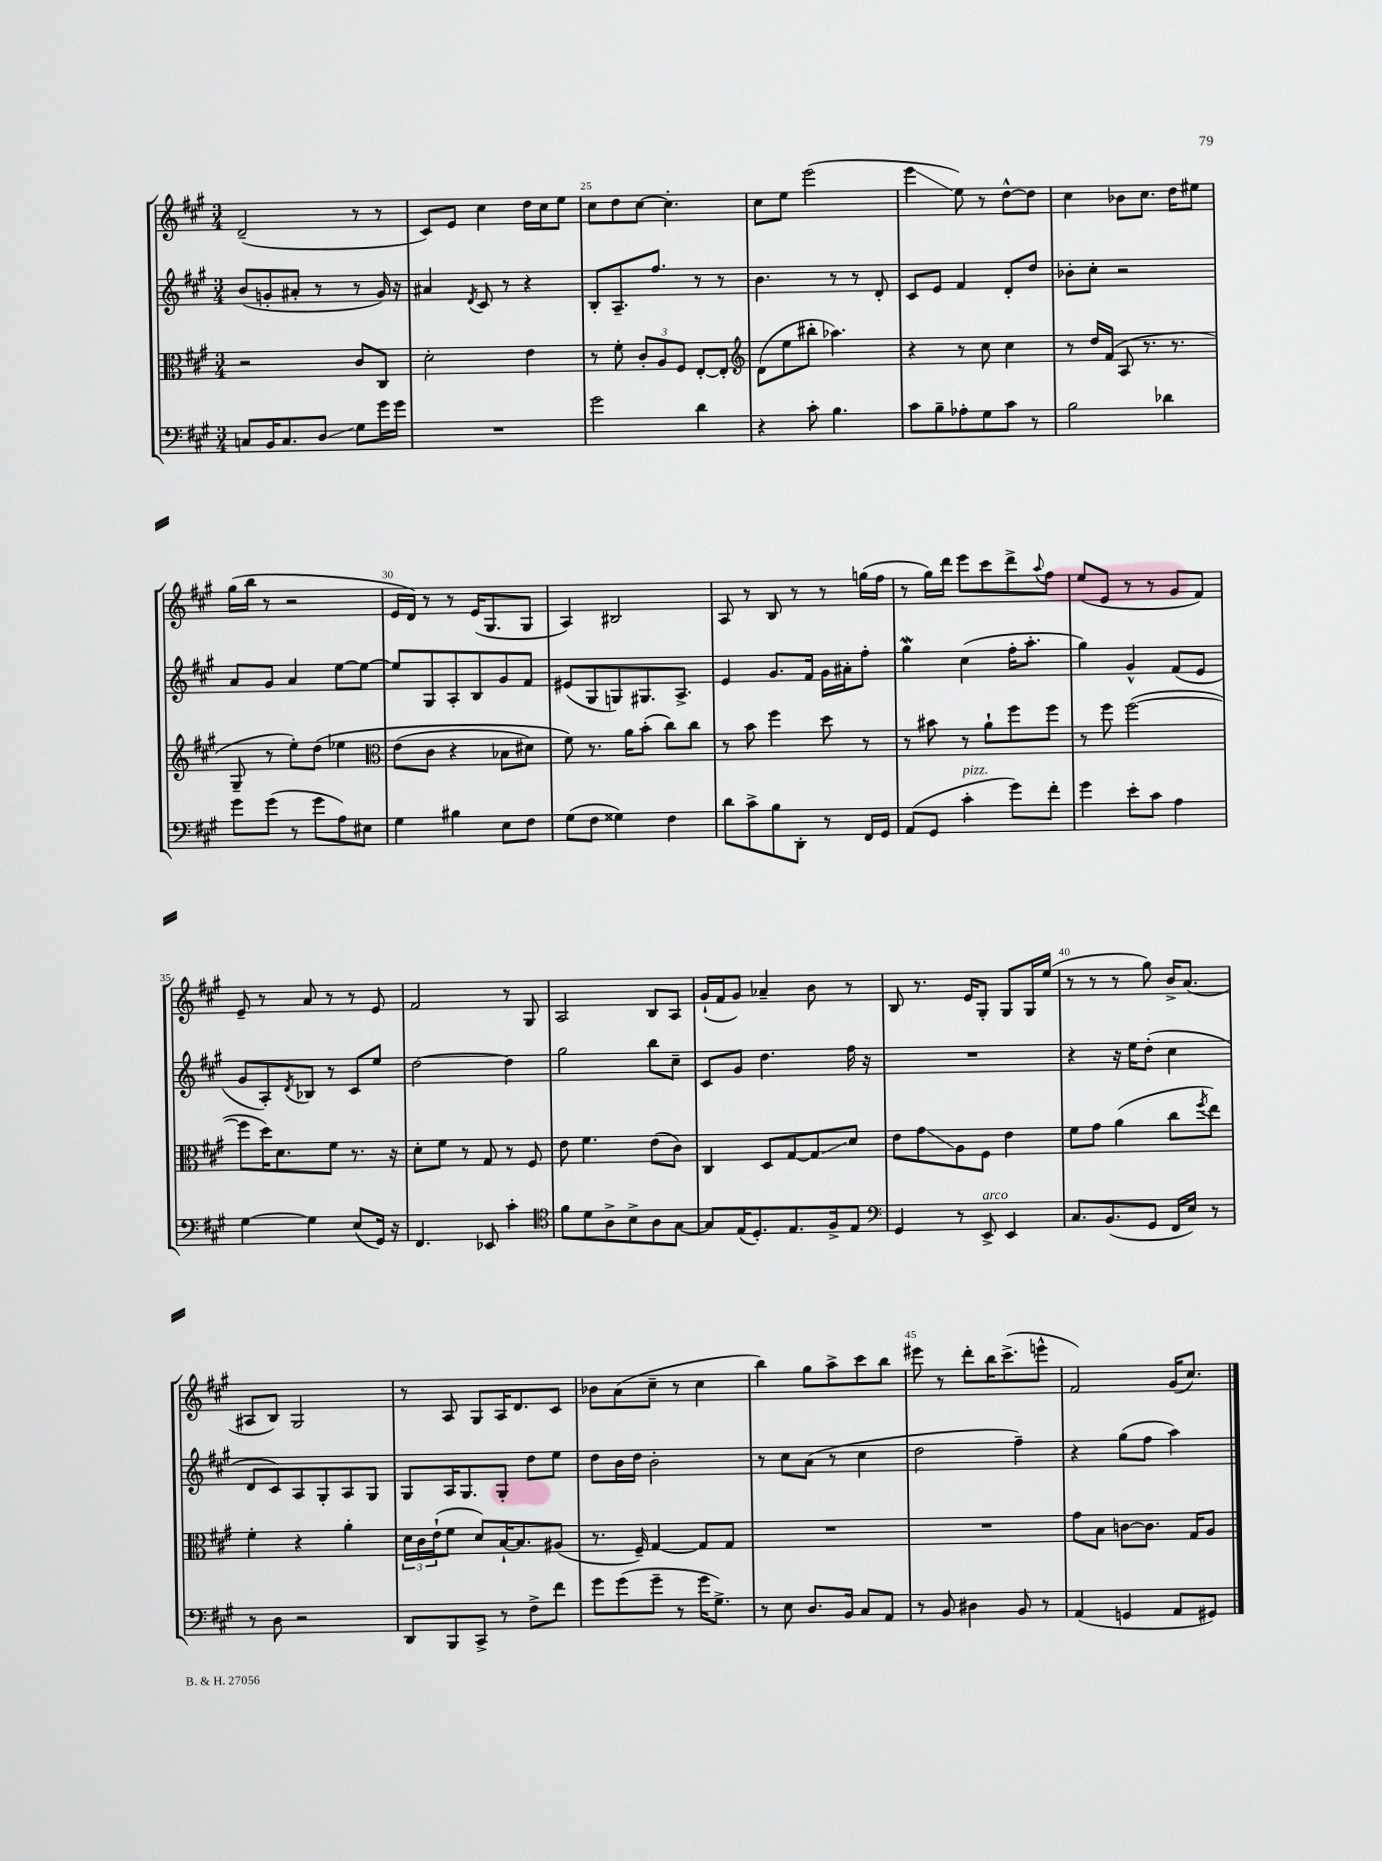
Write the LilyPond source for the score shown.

<<
\new StaffGroup <<
\new Staff = "s0" {
    \clef treble \key a \major \numericTimeSignature \time 3/4
    d'2--( r8 r8 |
    cis'8) e'8 cis''4 d''16 cis''16 e''8 |
    cis''8 d''8 cis''8~ cis''4.-. |
    cis''8 e''8 e'''2( |
    e'''4\glissando e''8) r8 d''8~-^ d''8 |
    cis''4 bes'8 cis''8. d''16 eis''8 |
    gis''16( b''16 r8 r2 |
    e'16 d'16) r8 r8 e'16( gis8. gis8 |
    a4) bis2 |
    a8 r8 b8 r8 r8 g''16( fis''16 |
    r8 gis''16) d'''16 e'''8 cis'''8 d'''8-> \appoggiatura { a''8 } fis''8 |
    e''8( e'8 r8 r8 gis'8 fis'8) |
    e'8-- r8 a'8 r8 r8 e'8 |
    fis'2 r8 gis8 |
    a2 b8 a8 |
    gis'16-!( fis'16 gis'8) aes'4-- b'8 r8 |
    b8 r8. e'16 gis8-. gis8 gis16 e''16( |
    r8 r8 r8 gis''8) b'16-> a'8.( |
    ais8 b8) gis2 |
    r8 a8 gis8 a16 d'8. cis'8 |
    bes'8 a'8( cis''8-- r8 cis''4 |
    b''4) gis''8 a''8-> cis'''8 b''8 |
    eis'''8 r8 d'''8-. b''16 cis'''8.->( e'''8-^ |
    fis'2) gis'16( cis''8.) \bar "|." |
}
\new Staff = "s1" {
    \clef treble \key a \major \numericTimeSignature \time 3/4
    b'8( g'8-. ais'8-. r8 r8 g'16) r16 |
    ais'4 \acciaccatura { d'8 } cis'8 r8 r4 |
    b8-. a8.-- fis''8. r8 r8 |
    b'4. r8 r8 d'8-. |
    cis'8 e'8 fis'4 d'8-. d''8 |
    bes'8-. cis''8-. r2 |
    a'8 gis'8 a'4 e''8~ e''8~ |
    e''8 gis8 a8-. b8 gis'8 fis'8 |
    eis'8( gis8 g8) gis8. a8.-> |
    e'4 gis'8. fis'16 gis'16 ais'16-. fis''8-. |
    gis''4\mordent cis''4( fis''16-. a''8.-. |
    gis''4) gis'4-^ fis'8( e'8 |
    gis'8 a8-.) \acciaccatura { d'8 } bes8 r8 cis'8 e''8 |
    d''2~ d''4 |
    gis''2 b''8 cis''8-- |
    cis'8 gis'8 d''4. fis''16 r16 |
    R2. |
    r4 r16 e''16 d''8-.( cis''4 |
    d'8 cis'8) a8 gis8-. a8 gis8 |
    gis8 a16 gis8. gis8-. d''8 e''8 |
    d''8 b'16 d''16 b'2-. |
    r8 cis''8 a'8( r8 cis''4 |
    d''2 fis''4--) |
    r4 gis''8( fis''8 a''4) \bar "|." |
}
\new Staff = "s2" {
    \clef alto \key a \major \numericTimeSignature \time 3/4
    r2 cis'8 cis8 |
    d'2-. e'4 |
    r8 fis'8-. \tuplet 3/2 { cis'8-. a8 fis8 } e8~-. e8-. |
    \clef treble d'8( e''8 bis''8-. aes''4.) |
    r4 r8 cis''8 cis''4 |
    r8 d''16 fis'16( a8 r8. r8. |
    gis8-- r8 e''8-.) d''8\( ees''4 |
    \clef alto e'8( cis'8 r4 bes8 dis'8) |
    fis'8\) r8. a'16 b'8-.( cis''8) cis''8 |
    r8 b'8 fis''4 d''8 r8 |
    r8 bis'8 r8 a'8-! fis''8 fis''8 |
    r8 fis''8 fis''2~( |
    fis''8 d''16) d'8. fis'8 r8. r16 |
    d'8-. fis'8 r8 gis8 r8 fis8 |
    e'8 fis'4. e'8( cis'8) |
    cis4 d8 gis8~ gis8\glissando d'8 |
    e'8 gis'8\glissando a8 fis8 e'4 |
    fis'8 gis'8 a'4( cis''8 \acciaccatura { fis''8 } e''8) |
    fis'4-. r4 a'4-. |
    \tuplet 3/2 { d'16 cis'16 e'16-!( } fis'8 d'8) b16~-! b8. ais8( |
    r8. fis16--) gis4~ gis8 gis8 |
    R2. |
    R2. |
    gis'8 b8 c'8~ c'8. gis16 a8 \bar "|." |
}
\new Staff = "s3" {
    \clef bass \key a \major \numericTimeSignature \time 3/4
    c8 b,16 c8. d8\glissando gis8 gis'16 gis'16 |
    R2. |
    gis'2 d'4 |
    r4 cis'8-. b4. |
    cis'8 b8-- aes8-. gis8 cis'8 r8 |
    b2 des'4 |
    gis'8 gis'8( r8 gis'8 a8) eis8 |
    gis4 bis4 e8 fis8 |
    gis8( fis8 gisis4) fis4 |
    d'8 cis'8-> b8 d,8-. r8 fis,16 gis,16 |
    a,8( gis,8 cis'4-.^\markup { \italic "pizz." } gis'8) fis'8-. |
    gis'4 e'8-. cis'8 a4 |
    gis4~ gis4 e8( gis,16) r16 |
    fis,4. ees,8 cis'4-. |
    \clef tenor fis'8 d'8 a8-> b8-> a8 gis8~ |
    gis8 e16( d8.-.) e8. fis16-> e8 |
    \clef bass gis,4 r8 e,8->^\markup { \italic "arco" } e,4 |
    cis8. b,8.( gis,8 fis,16 e16) r8 |
    r8 d8 r2 |
    d,8 b,,8 cis,8-> r8 fis8-> fis'8 |
    gis'8 gis'8( gis'8-- r8 gis'16 gis8.->) |
    r8 e8 d8. b,16 cis8 a,8 |
    r8 b,8 dis4 b,8 r8 |
    a,4( g,4 a,8 gis,8) \bar "|." |
}
>>
>>
\layout { \context { \Score currentBarNumber = #23 \override BarNumber.break-visibility = ##(#f #t #t) barNumberVisibility = #(every-nth-bar-number-visible 5) } }
